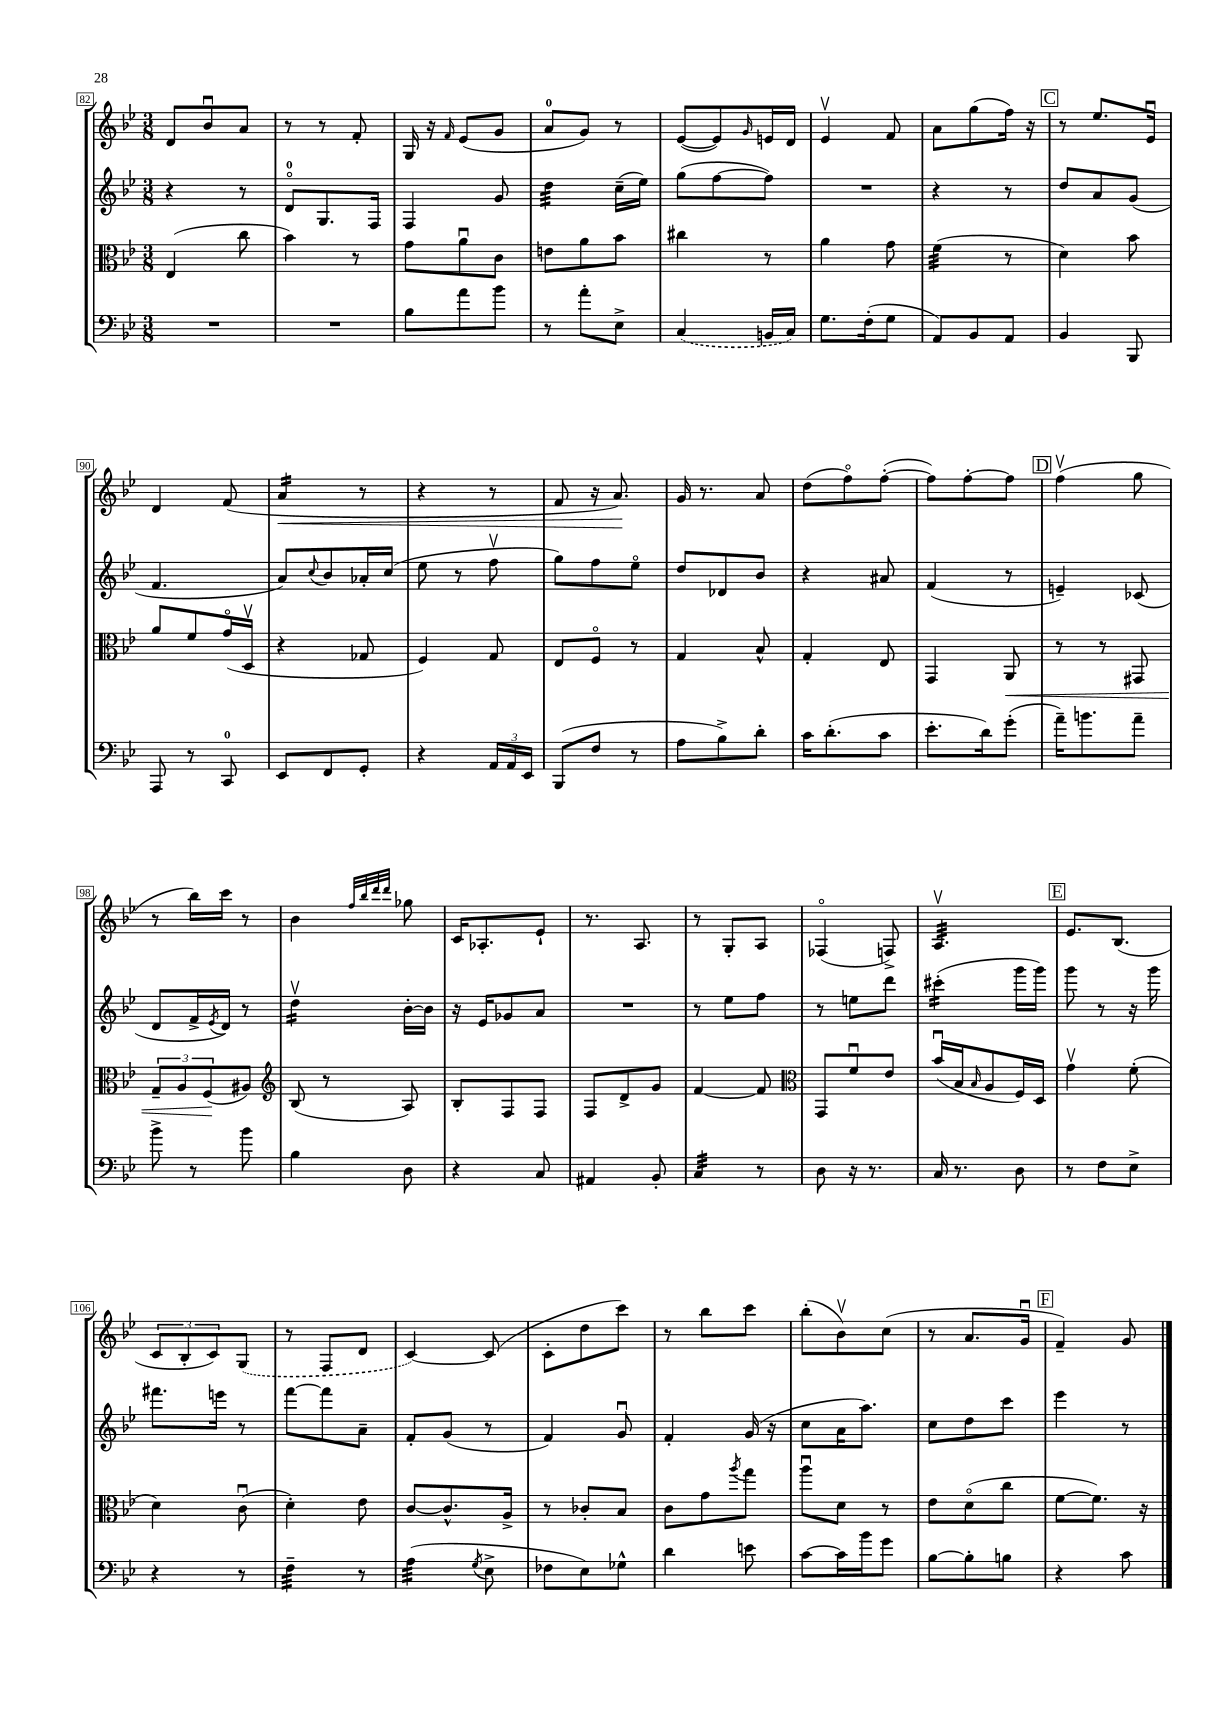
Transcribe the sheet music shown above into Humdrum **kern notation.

**kern	**kern	**kern	**kern
*staff4	*staff3	*staff2	*staff1
*clefF4	*clefC3	*clefG2	*clefG2
*k[b-e-]	*k[b-e-]	*k[b-e-]	*k[b-e-]
*M3/8	*M3/8	*M3/8	*M3/8
4.r	(4E-	4r	8d
.	.	.	8b-u
.	8cc	8r	8a
=	=	=	=
4.r	4b-)	8do	8r
.	.	8.G	8r
.	8r	.	8f'
.	.	16F	.
=	=	=	=
8B-	8g	4F	16G
.	.	.	16r
.	.	.	16qqf
8a	8au	.	(8e-
8b-	8c	8g	8g
=	=	=	=
8r	8e	4dd	8a
8a'	8a	.	8g)
8E-^	8b-	(16cc~	8r
.	.	16ee-)	.
=	=	=	=
(4C	4cc#	(8gg	([8e-
.	.	[8ff	8e-])
.	.	.	16qqg
16BB	8r	8ff])	16e
16C)	.	.	16d
=	=	=	=
8.G	4a	4.r	4e-v
(16F'	.	.	.
8G	8g	.	8f
=	=	=	=
8AA)	(4f	4r	8a
8BB-	.	.	(8gg
8AA	8r	8r	16ff)
.	.	.	16r
=	=	=	=
4BB-	4d)	8dd	8r
.	.	8a	8.ee-
8BBB-	8b-	(8g	.
.	.	.	16e-u
=	=	=	=
8AAA	8a	4.f	4d
8r	8f	.	.
8CC	(16go	.	(8f
.	16Dv	.	.
=	=	=	=
8EE-	4r	8a)	4a
.	.	8qqcc	.
8FF	.	8b-	.
8GG'	8G-	16a-'	8r
.	.	(16cc	.
=	=	=	=
4r	4F)	8ee-	4r
.	.	8r	.
24AA	8G	8ffv	8r
24AA	.	.	.
24EE-	.	.	.
=	=	=	=
(8BBB-	8E-	8gg)	8f
8F	8Fo	8ff	16r
.	.	.	8.a)
8r	8r	8ee-o	.
=	=	=	=
8A	4G	8dd	16g
.	.	.	8.r
8B-^)	.	8d-	.
8d'	8B-^^	8b-	8a
=	=	=	=
16c	4G'	4r	(8dd
(8.d'	.	.	.
.	.	.	8ffo)
8c	8E-	8a#	([8ff'
=	=	=	=
8.e-'	4GG	(4f	8ff])
.	.	.	[8ff'
16d)	.	.	.
(8g'	8AA	8r	8ff]
=	=	=	=
16a~)	8r	4e~)	(4ffv
8.b	.	.	.
.	8r	.	.
8a~	8GG#	(8c-	8gg
=	=	=	=
8b-^	12G~	8d	8r
.	12A	.	.
8r	.	16f^	16bb-)
.	(12F	.	.
.	.	8qe-	.
.	.	16d)	16ccc
8b-	8A#)	8r	8r
=	=	=	=
*	*clefG2	*	*
4B-	(8B-	4ddv	4b-
.	8r	.	.
.	.	.	32qqff
.	.	.	32qqbb-
.	.	.	32qqddd
.	.	.	32qqddd
8D	8A)	[16b-'	8gg-
.	.	16b-]	.
=	=	=	=
4r	8B-'	16r	16c
.	.	16e-	8.A-'
.	8F	8g-	.
8C	8F	8a	8e-`
=	=	=	=
4AA#	8F	4.r	8.r
.	8d^	.	.
.	.	.	8.A
8BB-'	8g	.	.
=	=	=	=
4C	[4f	8r	8r
.	.	8ee-	8G'
8r	8f]	8ff	8A
=	=	=	=
*	*clefC3	*	*
8D	8GG	8r	(4F-o
16r	8fu	8ee	.
8.r	.	.	.
.	8e-	8ddd	8F^)
=	=	=	=
16C	(16b-u	(4ccc#'	4.Av
8.r	16B-	.	.
.	16qqB-	.	.
.	8A	.	.
8D	16F)	16ggg	.
.	16D	16ggg)	.
=	=	=	=
8r	4gv	8ggg	8.e-
8F	.	8r	.
.	.	.	(8.B-
8E-^	(8f'	16r	.
.	.	16ggg	.
=	=	=	=
4r	4d)	8.fff#	12c
.	.	.	12B-'
.	.	.	12c)
.	.	16eee	.
8r	(8cu	8r	(8G
=	=	=	=
4F~	4d')	[8fff	8r
.	.	8fff]	8F
8r	8e-	8a~	8d
=	=	=	=
(4A	[8c	8f'	[4c)
.	8.c^^]	(8g	.
8qG	.	.	.
8E-^	.	8r	(8c]
.	16A^	.	.
=	=	=	=
8F-	8r	4f)	8c'
8E-)	8c-'	.	8dd
8G-^^	8B-	8gu	8ccc)
=	=	=	=
4d	8c	4f'	8r
.	8g	.	8bb-
.	8qaa	.	.
8e	8gg	(16g	8ccc
.	.	16r	.
=	=	=	=
[8c	8aau	8cc	(8bb-'
16c]	8d	16a	8b-v)
16b-	.	8.aa)	.
8g	8r	.	(8cc
=	=	=	=
[8B-	8e-	8cc	8r
8B-']	(8do	8dd	8.a
8B	8cc	8ccc	.
.	.	.	16gu
=	=	=	=
4r	[8f	4eee-	4f~)
.	8.f])	.	.
8c	.	8r	8g
.	16r	.	.
==	==	==	==
*-	*-	*-	*-
